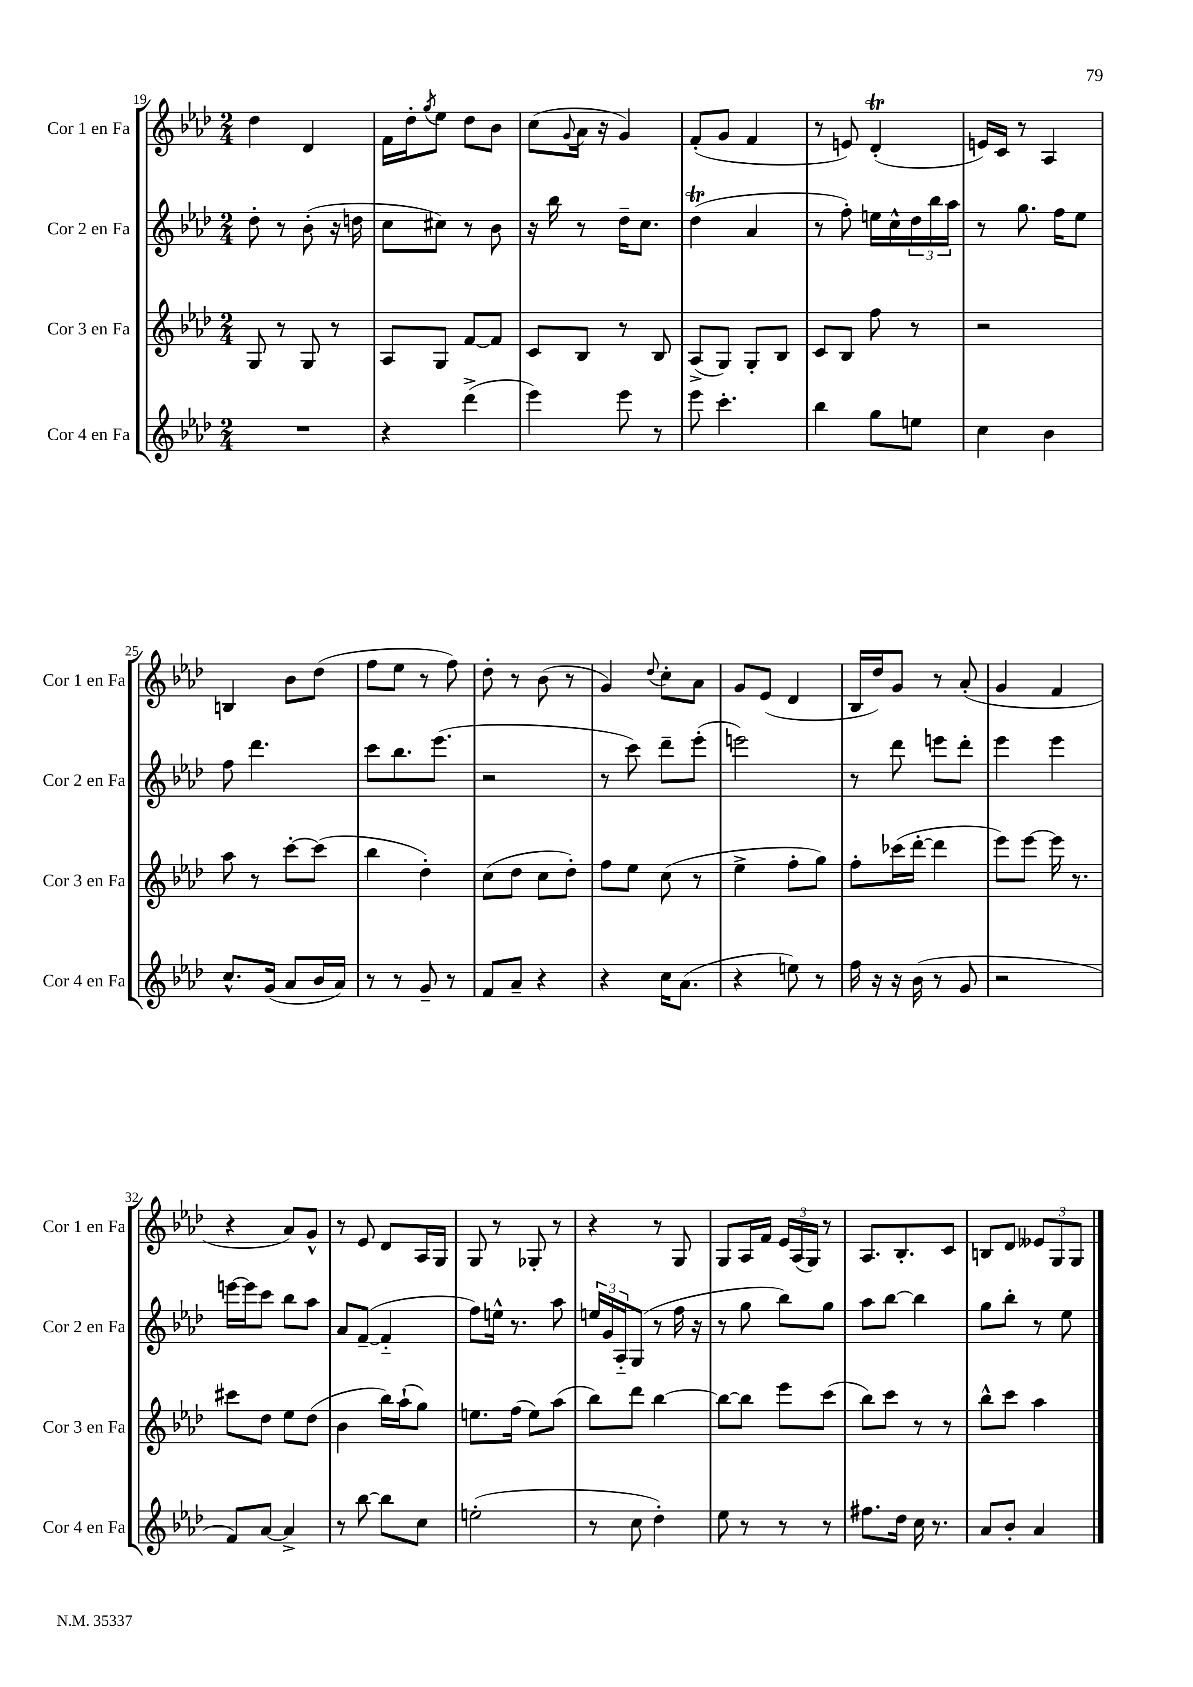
<<
\new StaffGroup <<
\new Staff = "s0" \with { instrumentName = "Cor 1 en Fa" shortInstrumentName = "Cor 1 en Fa" } {
    \clef treble \key aes \major \numericTimeSignature \time 2/4
    des''4 des'4 |
    f'16 des''16-. \acciaccatura { g''8 } ees''8 des''8 bes'8 |
    c''8( \appoggiatura { g'8 } aes'16 r16 g'4) |
    f'8-.( g'8 f'4 |
    r8 e'8) des'4-.\trill( |
    e'16) c'16 r8 aes4 |
    b4 bes'8 des''8( |
    f''8 ees''8 r8 f''8) |
    des''8-. r8 bes'8( r8 |
    g'4) \appoggiatura { des''8 } c''8-. aes'8 |
    g'8 ees'8( des'4 |
    bes16 des''16) g'8 r8 aes'8-.( |
    g'4 f'4 |
    r4 aes'8) g'8-^ |
    r8 ees'8 des'8 aes16 g16 |
    g8 r8 ges8-. r8 |
    r4 r8 g8 |
    g8 aes16 f'16 \tuplet 3/2 { ees'16 aes16( g16) } r8 |
    aes8. bes8.-. c'8 |
    b8 des'8 \tuplet 3/2 { eeses'8 g8 g8 } \bar "|." |
}
\new Staff = "s1" \with { instrumentName = "Cor 2 en Fa" shortInstrumentName = "Cor 2 en Fa" } {
    \clef treble \key aes \major \numericTimeSignature \time 2/4
    des''8-. r8 bes'8-.( r16 d''16 |
    c''8 cis''8) r8 bes'8 |
    r16 bes''16 r8 des''16-- c''8. |
    des''4\trill( aes'4 |
    r8 f''8-.) e''16 c''16-^ \tuplet 3/2 { des''16 bes''16 aes''16 } |
    r8 g''8. f''16 ees''8 |
    f''8 des'''4. |
    c'''8 bes''8. ees'''8.( |
    r2 |
    r8 c'''8) des'''8-- ees'''8-.( |
    e'''2) |
    r8 des'''8 e'''8 des'''8-. |
    ees'''4 ees'''4 |
    e'''16~ e'''16 c'''8 bes''8 aes''8 |
    aes'8 f'8~--( f'4-_ |
    f''8) e''16-^ r8. aes''8 |
    \tuplet 3/2 { e''16 g'16 aes16-_ } g8( r8 f''16 r16 |
    r8 g''8 bes''8) g''8 |
    aes''8 bes''8~ bes''4 |
    g''8 bes''8-. r8 ees''8 \bar "|." |
}
\new Staff = "s2" \with { instrumentName = "Cor 3 en Fa" shortInstrumentName = "Cor 3 en Fa" } {
    \clef treble \key aes \major \numericTimeSignature \time 2/4
    g8 r8 g8 r8 |
    aes8 g8 f'8~ f'8 |
    c'8 bes8 r8 bes8 |
    aes8->( g8) g8-. bes8 |
    c'8 bes8 f''8 r8 |
    r2 |
    aes''8 r8 c'''8~-. c'''8( |
    bes''4 des''4-.) |
    c''8( des''8 c''8 des''8-.) |
    f''8 ees''8 c''8( r8 |
    ees''4-> f''8-. g''8) |
    f''8-. ces'''16( des'''16~-. des'''4 |
    ees'''8) ees'''8~ ees'''16 r8. |
    cis'''8 des''8 ees''8 des''8( |
    bes'4 bes''16) aes''16-!( g''8) |
    e''8. f''16( e''8) aes''8( |
    bes''8) des'''8 bes''4~ |
    bes''8~ bes''8 ees'''8 c'''8( |
    bes''8) c'''8 r8 r8 |
    bes''8-^ c'''8 aes''4 \bar "|." |
}
\new Staff = "s3" \with { instrumentName = "Cor 4 en Fa" shortInstrumentName = "Cor 4 en Fa" } {
    \clef treble \key aes \major \numericTimeSignature \time 2/4
    R2 |
    r4 des'''4->( |
    ees'''4) ees'''8 r8 |
    ees'''8 c'''4.-. |
    bes''4 g''8 e''8 |
    c''4 bes'4 |
    c''8.-^ g'16( aes'8 bes'16 aes'16) |
    r8 r8 g'8-- r8 |
    f'8 aes'8-- r4 |
    r4 c''16 aes'8.( |
    r4 e''8) r8 |
    f''16 r16 r16 bes'16( r8 g'8 |
    r2 |
    f'8) aes'8~ aes'4-> |
    r8 bes''8~ bes''8 c''8 |
    e''2-.( |
    r8 c''8 des''4-.) |
    ees''8 r8 r8 r8 |
    fis''8. des''16 c''16 r8. |
    aes'8 bes'8-. aes'4 \bar "|." |
}
>>
>>
\layout { \context { \Score currentBarNumber = #19 } }
